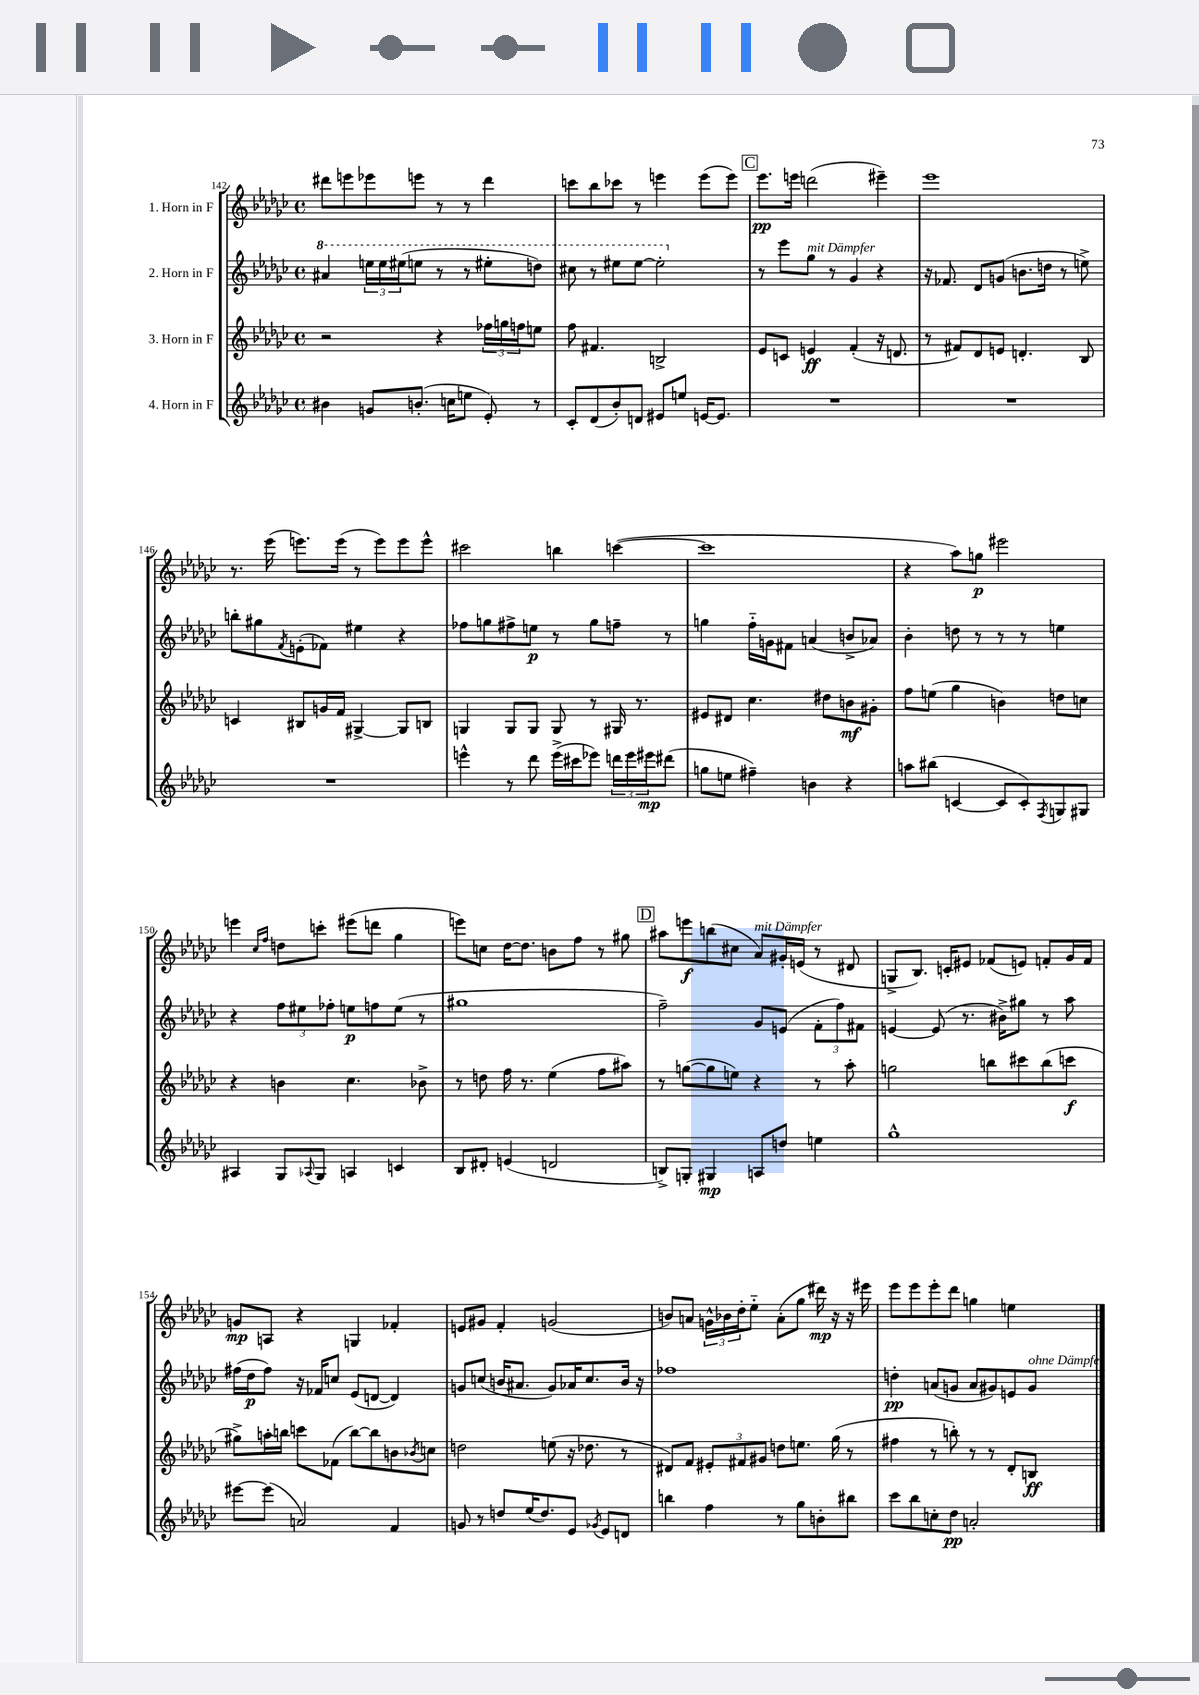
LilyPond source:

<<
\new StaffGroup <<
\new Staff = "s0" \with { instrumentName = "1. Horn in F" } {
    \clef treble \key ges \major \defaultTimeSignature \time 4/4
    dis'''8 e'''8 ees'''8 e'''8 r8 r8 dis'''4 |
    c'''8 bes''8 ces'''8 r8 e'''4 e'''8( e'''8) |
    \mark \markup { \box "C" } ees'''8.\pp e'''16 d'''2( eis'''4--) |
    ees'''1 |
    r8. ees'''16( e'''8.) e'''16( r8 e'''8) e'''8 e'''8-^ |
    cis'''2 b''4 c'''4~( |
    c'''1 |
    r4 aes''8) g''8\p eis'''2 |
    e'''4 \grace { ces''16 f''16 } d''8 c'''8-. eis'''8( d'''8 ges''4 |
    e'''8) c''8 des''16~ des''8. b'8 f''8 r8 gis''8 |
    \mark \markup { \box "D" } ais''8 e'''8\f b''8( cis''8 aes'8^\markup { \italic "mit Dämpfer" }) gis'16-. e'16( r8 dis'8 |
    g8-> bes8.) c'16-. eis'8 fes'8( e'8) f'8-. ges'16 f'16 |
    g'8\mp a8 r4 g4 fes'4-. |
    e'8 gis'8 f'4-. g'2( |
    b'8) a'8 \tuplet 3/2 { g'16-^ bes'16 des''16-. } ees''8-_ a'8-.( ges''8 dis'''16\mp) r16 r16 eis'''16 |
    ees'''8 ees'''8 ees'''8-. des'''8 g''4 e''4 \bar "|." |
}
\new Staff = "s1" \with { instrumentName = "2. Horn in F" } {
    \clef treble \key ges \major \defaultTimeSignature \time 4/4
    \ottava #1 ais''4 \tuplet 3/2 { e'''16 e'''16 eis'''16( } e'''8 r8 r8 eis'''8-. d'''8) |
    cis'''8 r8 eis'''8 eis'''8~ eis'''2-. \ottava #0 |
    \mark \markup { \box "C" } r8 ees'''8 ges''8^\markup { \italic "mit Dämpfer" } r8 ges'4 r4 |
    r16 fes'8. des'8 g'8( b'8. d''16 r8 e''8->) |
    b''8-. gis''8 \acciaccatura { f'8 } e'8-.( fes'8) eis''4 r4 |
    fes''8 g''8 fis''8-> e''8\p r8 g''8 f''8-- r8 |
    g''4 f''16-_ g'16 fis'8 a'4( b'8-> aes'8) |
    bes'4-. d''8 r8 r8 r8 e''4 |
    r4 \tuplet 3/2 { f''8 eis''8 fes''8-. } e''8\p f''8 e''8( r8 |
    gis''1 |
    \mark \markup { \box "D" } f''2--) ges'8 e'8( \tuplet 3/2 { f'8-. f''8) fis'8 } |
    e'4~ e'8( r8. bis'16->) gis''8 r8 aes''8 |
    fis''16( des''16\p fis''8) r16 fes'16 c''8 ees'8( d'8~ d'4) |
    g'8 c''8( b'16 ais'8. g'8) aes'16 c''8. b'16 r16 |
    fes''1 |
    d''4-.\pp a'8( g'8 a'8 gis'8) e'8 gis'8^\markup { \italic "ohne Dämpfer" } \bar "|." |
}
\new Staff = "s2" \with { instrumentName = "3. Horn in F" } {
    \clef treble \key ges \major \defaultTimeSignature \time 4/4
    r2 r4 \tuplet 3/2 { fes''16 g''16 f''16 } e''8 |
    f''8 fis'4. b2-> |
    \mark \markup { \box "C" } ees'8 c'8 e'4\ff f'4-.( r16 d'8. |
    r8 fis'8) des'8 e'8 d'4.-. bes8 |
    c'4 bis8 g'16 f'16 gis4~-> gis8 b8 |
    g4 g8 g8 g8 r8 gis16 r8. |
    eis'8 dis'8 ces''4. dis''8 b'8\mf gis'8-. |
    f''8 e''8( ges''4 b'4) d''8 c''8 |
    r4 b'4 ces''4. bes'8-> |
    r8 d''8 f''16 r8. ees''4( f''8 ais''8) |
    \mark \markup { \box "D" } r8 g''8~( g''8 e''8) r4 r8 aes''8-. |
    g''2 b''8 cis'''8 b''8( c'''8\f |
    gis''8->) a''16-. b''16 c'''8 fes'8( b''8~) b''8 b'8 \acciaccatura { bes'8 } c''8 |
    d''2 e''8( r16 des''8. r8 |
    dis'8) f'8 \tuplet 3/2 { eis'8-. fis'8 gis'8 } d''8 e''8. ges''16( r8 |
    fis''4 r8 b''8-.) r8 r8 des'8-. b8\ff \bar "|." |
}
\new Staff = "s3" \with { instrumentName = "4. Horn in F" } {
    \clef treble \key ges \major \defaultTimeSignature \time 4/4
    bis'4 g'8 b'8.-.( c''16 e''8 ees'8-.) r8 |
    ces'8-. des'8( bes'8-.) d'8 eis'8 e''8 e'16~ e'8. |
    \mark \markup { \box "C" } R1 |
    R1 |
    R1 |
    e'''4-^ r8 des'''8 e'''16->( cis'''16 ees'''8) \tuplet 3/2 { d'''16 ees'''16 eis'''16\mp } dis'''8( |
    g''8 e''8 fis''4--) b'4 r4 |
    a''8 bis''8( c'4~ c'8 c'8-.) \acciaccatura { f8 } g8 gis8 |
    ais4 ges8 \appoggiatura { aes8 } ges8 a4 c'4 |
    bes8 dis'8-. e'4( d'2 |
    \mark \markup { \box "D" } b8->) g8-. gis4\mp a8 d''8 e''4 |
    ges''1-^ |
    eis'''8~ eis'''8( a'2) f'4 |
    g'8 r8 d''8 ees''16( d''8.) ees'8 \acciaccatura { ges'8 } ees'8 d'8 |
    b''4 f''4 r8 ges''8 b'8-. bis''8 |
    ces'''8 bes''8 c''8-. des''8\pp a'2-. \bar "|." |
}
>>
>>
\layout { \context { \Score currentBarNumber = #142 } }
